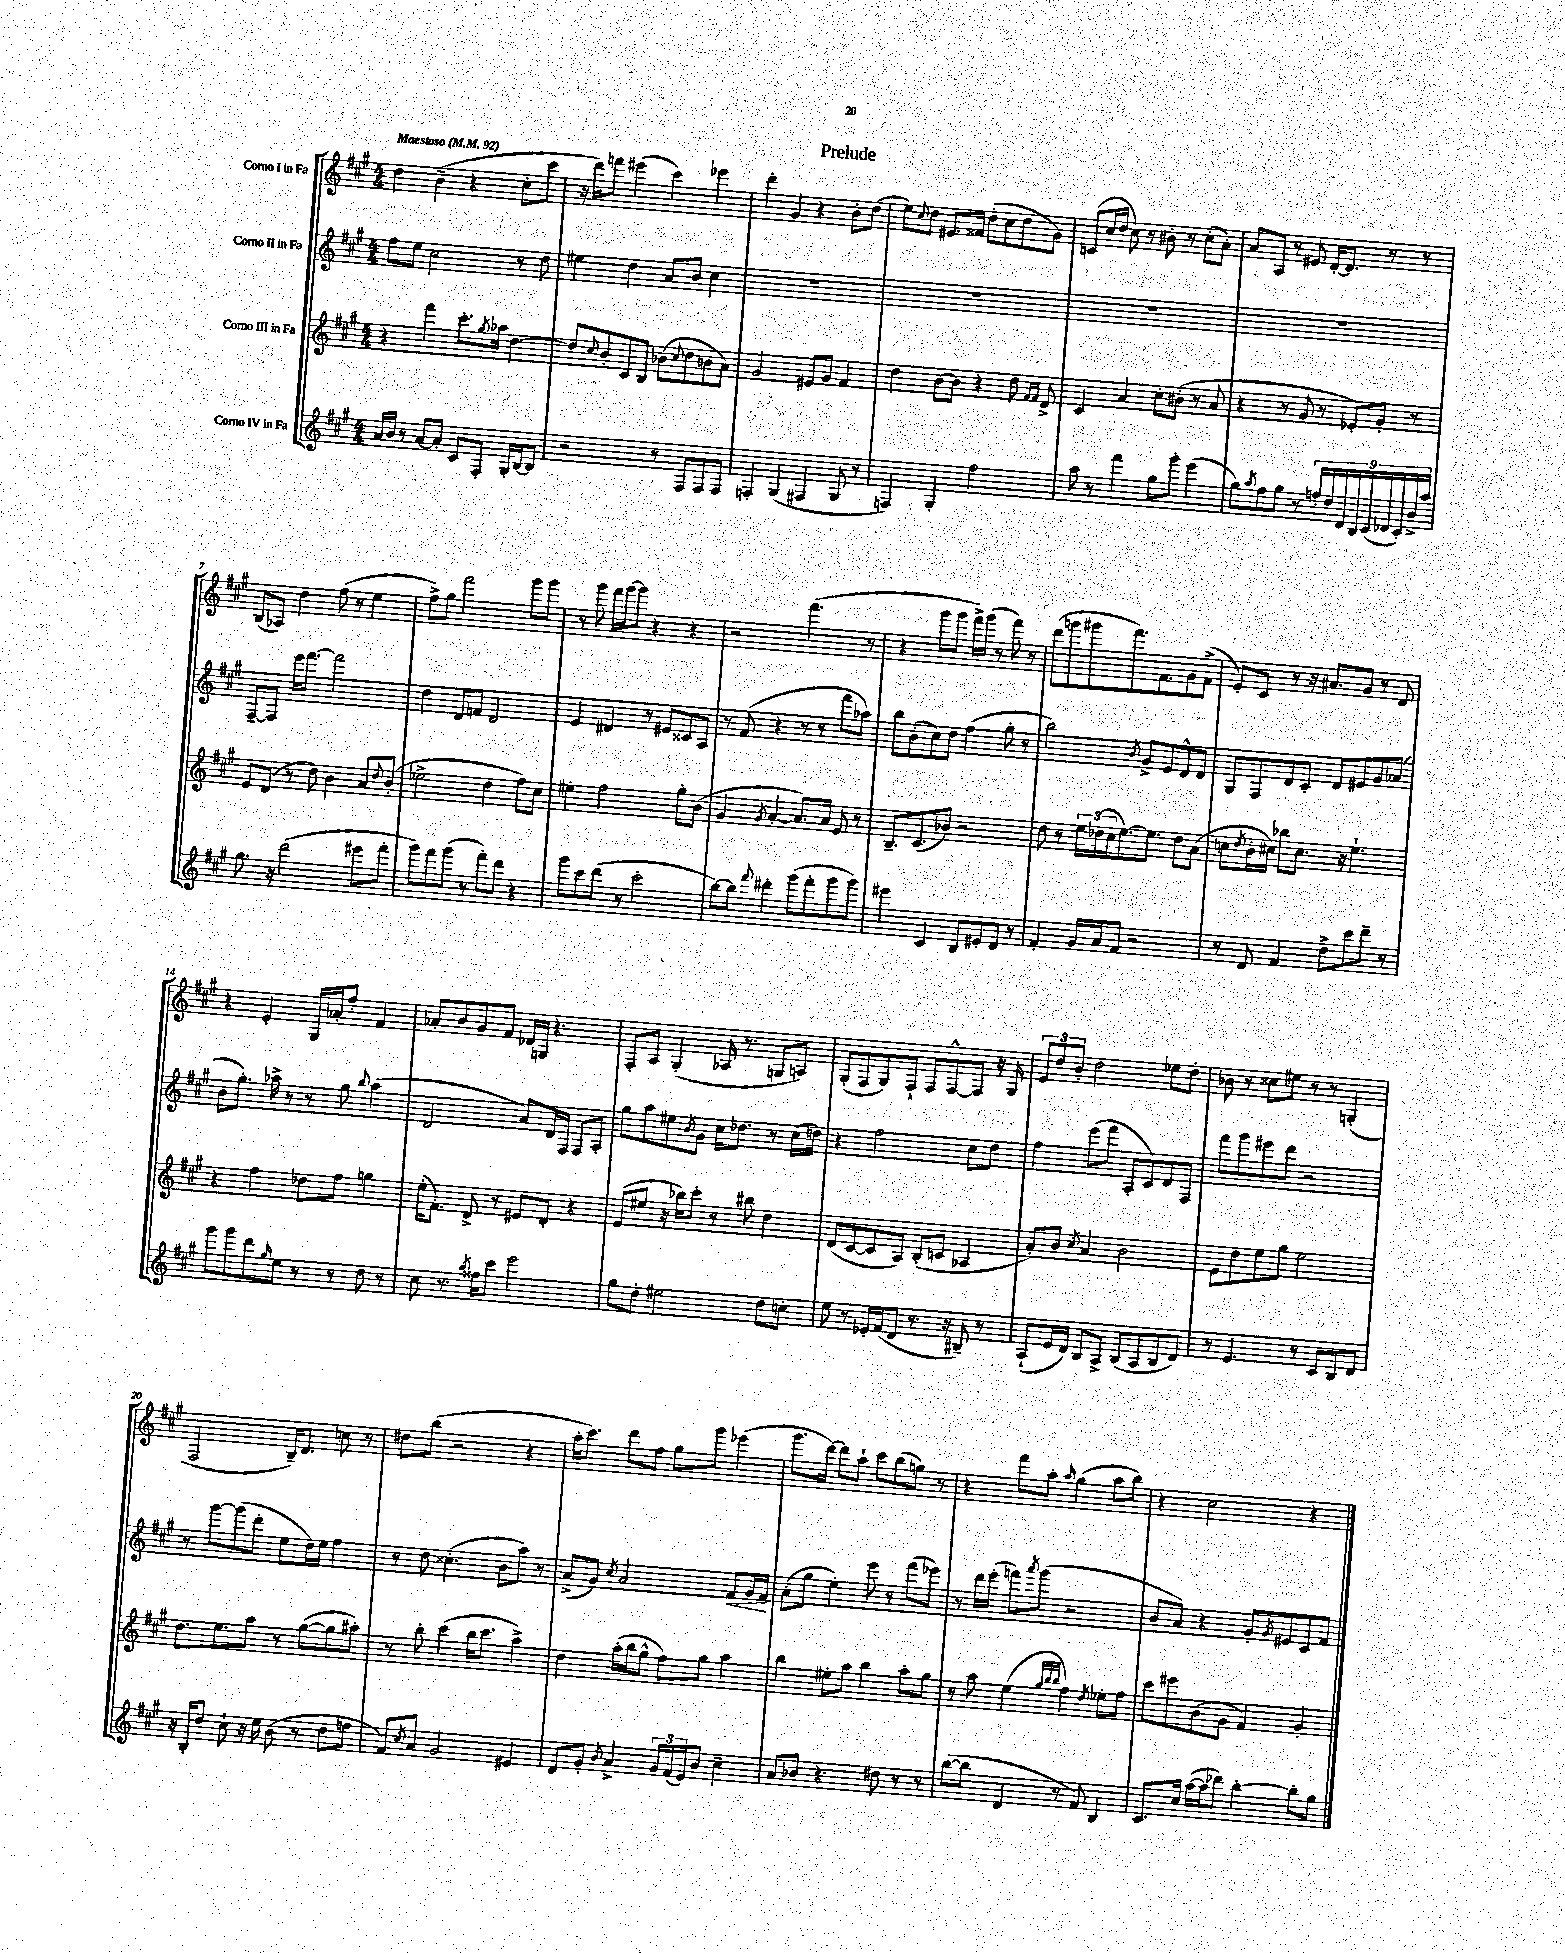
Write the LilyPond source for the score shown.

\header { title = "Prelude" }
<<
\new StaffGroup <<
\new Staff = "s0" \with { instrumentName = "Corno I in Fa" } {
    \clef treble \key a \major \numericTimeSignature \time 4/4 \tempo "Maestoso" 4 = 92
    d''4 b'4--( r4 cis''8-. cis'''8 |
    r16 d'''16) f'''8 eis'''4( cis'''4) ees'''4 |
    d'''4-. gis'4 r4 b'8-. d''8( |
    e''8) \appoggiatura { cis''8 } d''8 eis'8. fisis'16 d''8-.( cis''8 d''8 gis'8) |
    c'8( cis''16 d''16 cis''8) r8 bis'8-. r8 cis''8-.( a'8-.) |
    a'8 a8 r8 eis'8 d'16~-. d'8. r8 r8 |
    b8( aes8) d''4 fis''8( r8 e''4 |
    fis''8->) gis''8 fis'''2 gis'''8 gis'''8 |
    r8 gis'''8 fis'''16 gis'''16~ gis'''8 r4 r4 |
    r2 fis'''4.( r8 |
    r4 gis'''8 gis'''8 fis'''16->) gis'''16( r8 fis'''8) r8 |
    d'''8( g'''8 gis'''8 fis'''8.) fis'8. gis'8 fis'8->( |
    e'8-.) cis'8 r8 r16 ais'8. gis'8 r8 d'8 |
    r4 e'4-. gis16 aes'16-. fis''8-. fis'4 |
    aes'8-. b'8 gis'8 fis'8 des'16 g16 r4. |
    fis8-. a8 gis4-.( aes16 r8. g8 a8) |
    gis8-.( fis8 gis8) fis8-! fis8 fis8~-^ fis8 r16 gis16 |
    \tuplet 3/2 { e'8 d''8 b'8-. } d''2 ees''8 d''8-. |
    bes'8 r8 cisis''8 eis''8 r8 r8 g4-.( |
    fis2 b16--) d'8. c''8 r8 |
    dis''8 b''8( r2 r4 |
    a''16-. cis'''8.) d'''8 fis''8 gis''8 gis'''8 ees'''4( |
    gis'''8. d'''16~) d'''8 a''8-! cis'''8 b''8( g''8) r8 |
    r4 fis'''8 a''8-. \grace { a''16 } gis''4( a''8 b''8) |
    r4 cis''2 r4 \bar "|." |
}
\new Staff = "s1" \with { instrumentName = "Corno II in Fa" } {
    \clef treble \key a \major \numericTimeSignature \time 4/4
    fis''8 e''8 cis''2 r8 d''8 |
    eis''4 d''4 a'8 b'8 cis''4 |
    R1 |
    R1 |
    R1 |
    R1 |
    fis8~-- fis8 e'''16 fis'''8.~ fis'''2 |
    d''4 d'8 f'8 d'2 |
    e'4 dis'4 r8 eis'8 cisis'8 a8 |
    r8 fis'8( r4 r8 r8 fis'''8 aes''8) |
    b''8 b'8-.( cis''8) d''8 fis''4( gis''8-. r8 |
    b''2) \acciaccatura { b'8 } gis'8-> e'8 d'8-^ d'8 |
    gis8 fis8 d'8 cis'8-. d'8 eis'8 gis'8 aes'8( |
    b'8 gis''8.-.) aes''16-> r8 r8 gis''8 \appoggiatura { b''8 } aes''4( |
    d'2 a'8) d'16 fis16 fis8 a8-. |
    gis''8 a''8 eis''8 \acciaccatura { b'8 } gis'8 cis''16 des''8. r8 cis''16( d''16) |
    r4 fis''2 cis''8 d''8 |
    fis''4 e'''8( fis'''8 a8-. cis'8) d'8 fis8 |
    fis'''8 gis'''8 eis'''8 d'''8 r2 |
    r8 gis'''8~ gis'''8( d'''8-. e''8 d''16) e''16 fis''4 |
    r8 d''8 cisis''4.-.( b'8 a''8) r8 |
    a'8->( gis'8) \acciaccatura { cis''8 } a'2 fis'8\< gis'16 fis'16\! |
    a'8-.( gis''8 e''4-.) e'''8 r8 fis'''8( ees'''8) |
    r8 d'''16 e'''16-.( f'''8) \acciaccatura { a'''8 } gis'''8( r2 |
    b'8 a'8) r4 gis'8-. \acciaccatura { gis'8 } eis'8 cis'8 fis'8 \bar "|." |
}
\new Staff = "s2" \with { instrumentName = "Corno III in Fa" } {
    \clef treble \key a \major \numericTimeSignature \time 4/4
    r4 fis'''4 cis'''8.-. \acciaccatura { gis''8 } aes''16 d''4~ |
    d''8 \appoggiatura { cis''8 } b'8-. cis'8 b8 bes'8( \appoggiatura { cis''8 } d''8 b'8 a'8) |
    gis'2 eis'8 gis'8 fis'4 |
    d''4 b'8~ b'8 r4 d''8 \grace { fis'16 fis'16 } d'8-> |
    cis'4 a'4 cis''8-. bis'8-.( r8 a'8 |
    r4 r8 gis'8 r8 ees'8-.) gis'8-. r8 |
    e'8 d'8( r8 d''8) b'4 a'8 \appoggiatura { d''8 } b'8-.( |
    ees''2-> d''4 fis''8) cis''8 |
    eis''4-. fis''2 gis''8-. b'8( |
    gis'4 \acciaccatura { gis'8 } a'4~-. a'8.) a'16 e'8 r8 |
    b8.-- cis'8.( bes'8) r2 |
    d''8 r8 \tuplet 3/2 { e''16 des''16( cis''16 } e''8.~) e''8. des''8 a'8( |
    c''8 \acciaccatura { d''8 } b'16-. cis''16) bes''8 cis''8. r16 e''4.-! |
    r4 fis''4 des''8 fis''8 g''4 |
    e''16-.( fis'8.-.) d'8-> r8 eis'8 d'8-. r4 |
    e'8( eis''8 r16 bes''16) cis'''8-. r8 bis''8 d''4 |
    d'8( cis'8~ cis'8 a8) b8-.( c'8 aes4 |
    a'8-.) b'8 \acciaccatura { cis''8 } a'4 b'2 |
    e'8 d''8 e''8 gis''8 e''2 |
    d''8. e''8. a''8 r8 gis''8~( gis''8 ais''8-.) |
    r8 b''8-. cis'''4( b''16 cis'''8. a''4->) |
    d''4 a''16-.( b''16 gis''8-^ fis''8) gis''8 a''4 |
    b''4 eis''8-. a''8 b''4 a''8-. gis''8 |
    r8 a''8 e''4( \grace { gis''32 b''32 b''32 } fis''4) \acciaccatura { d''8 } ees''8-. fis''8 |
    cis'''8 eis'''8 b'8( gis'8 fis'4) gis'4-. \bar "|." |
}
\new Staff = "s3" \with { instrumentName = "Corno IV in Fa" } {
    \clef treble \key a \major \numericTimeSignature \time 4/4
    a'16 b'16 r8 a'8~ a'8-. cis'8 fis8-. gis16-. b16~ b8 |
    r2 r8 fis8 fis8 fis8 |
    f4-. gis4( fis4 gis8 r8 |
    f4) gis4-. fis''2 |
    a''8 r8 fis'''4 gis''8 gis'''8-. e'''4( |
    gis''8) \acciaccatura { a''8 } fis''8 gis''8 r8 \tuplet 9/8 { f''16-. d''16 d'16 b16 cis'16( des'16 cis'16-.) b'16-> a''16 } |
    gis''8. r16 d'''2( eis'''8 fis'''8-. |
    gis'''8) fis'''8 gis'''8( r8 fis'''8-.) d'''8 r4 |
    gis'''8 cis'''8 d'''8( r8 cis'''2-. |
    b''8~) b''8 \appoggiatura { fis'''8 } dis'''4-. gis'''8( fis'''8-. gis'''8 gis'''8) |
    eis'''4 cis'4 b8 eis'8-. d'8 r8 |
    fis'4-. gis'16 a'16 fis'8 r2 |
    r8 d'8 fis'4 d''8-> cis'''8 d'''8-- r8 |
    gis'''8 gis'''8 d'''8 \grace { gis''16 } e''8 r8 r8 d''8 r8 |
    cis''8 r8. \acciaccatura { a''8 } fisis''16 cis'''8 e'''2 |
    gis''8 d''8-. eis''2 d''8 c''8-. |
    e''8 r8 ees'16-. fis'16( d'8 r8. r16 bis8--) r8 |
    a8-!( e'16 d'16) b8 a8-> b8( a8 b8 d'8) |
    r8 e'4. r8 cis'8 b8 d'8 |
    r16 b16-. d''8 cis''8-! r16 e''16 b'8( r8 d''8 f''8 |
    fis'8) \acciaccatura { cis''8 } a'8 gis'2 eis'4 |
    d'8 gis'8-. \acciaccatura { b'8 } a'4-> \tuplet 3/2 { gis'16 fis'16( e'16) } b'8 cis''4-- |
    a'8 bes'8 r4. dis''8 r8 r8 |
    b''8~( b''8 d'4 r8 fis'8) b4 |
    cis'8. cis''16 a''16~( a''16 des'''8) b''4~-. b''8-. gis''8 \bar "|." |
}
>>
>>
